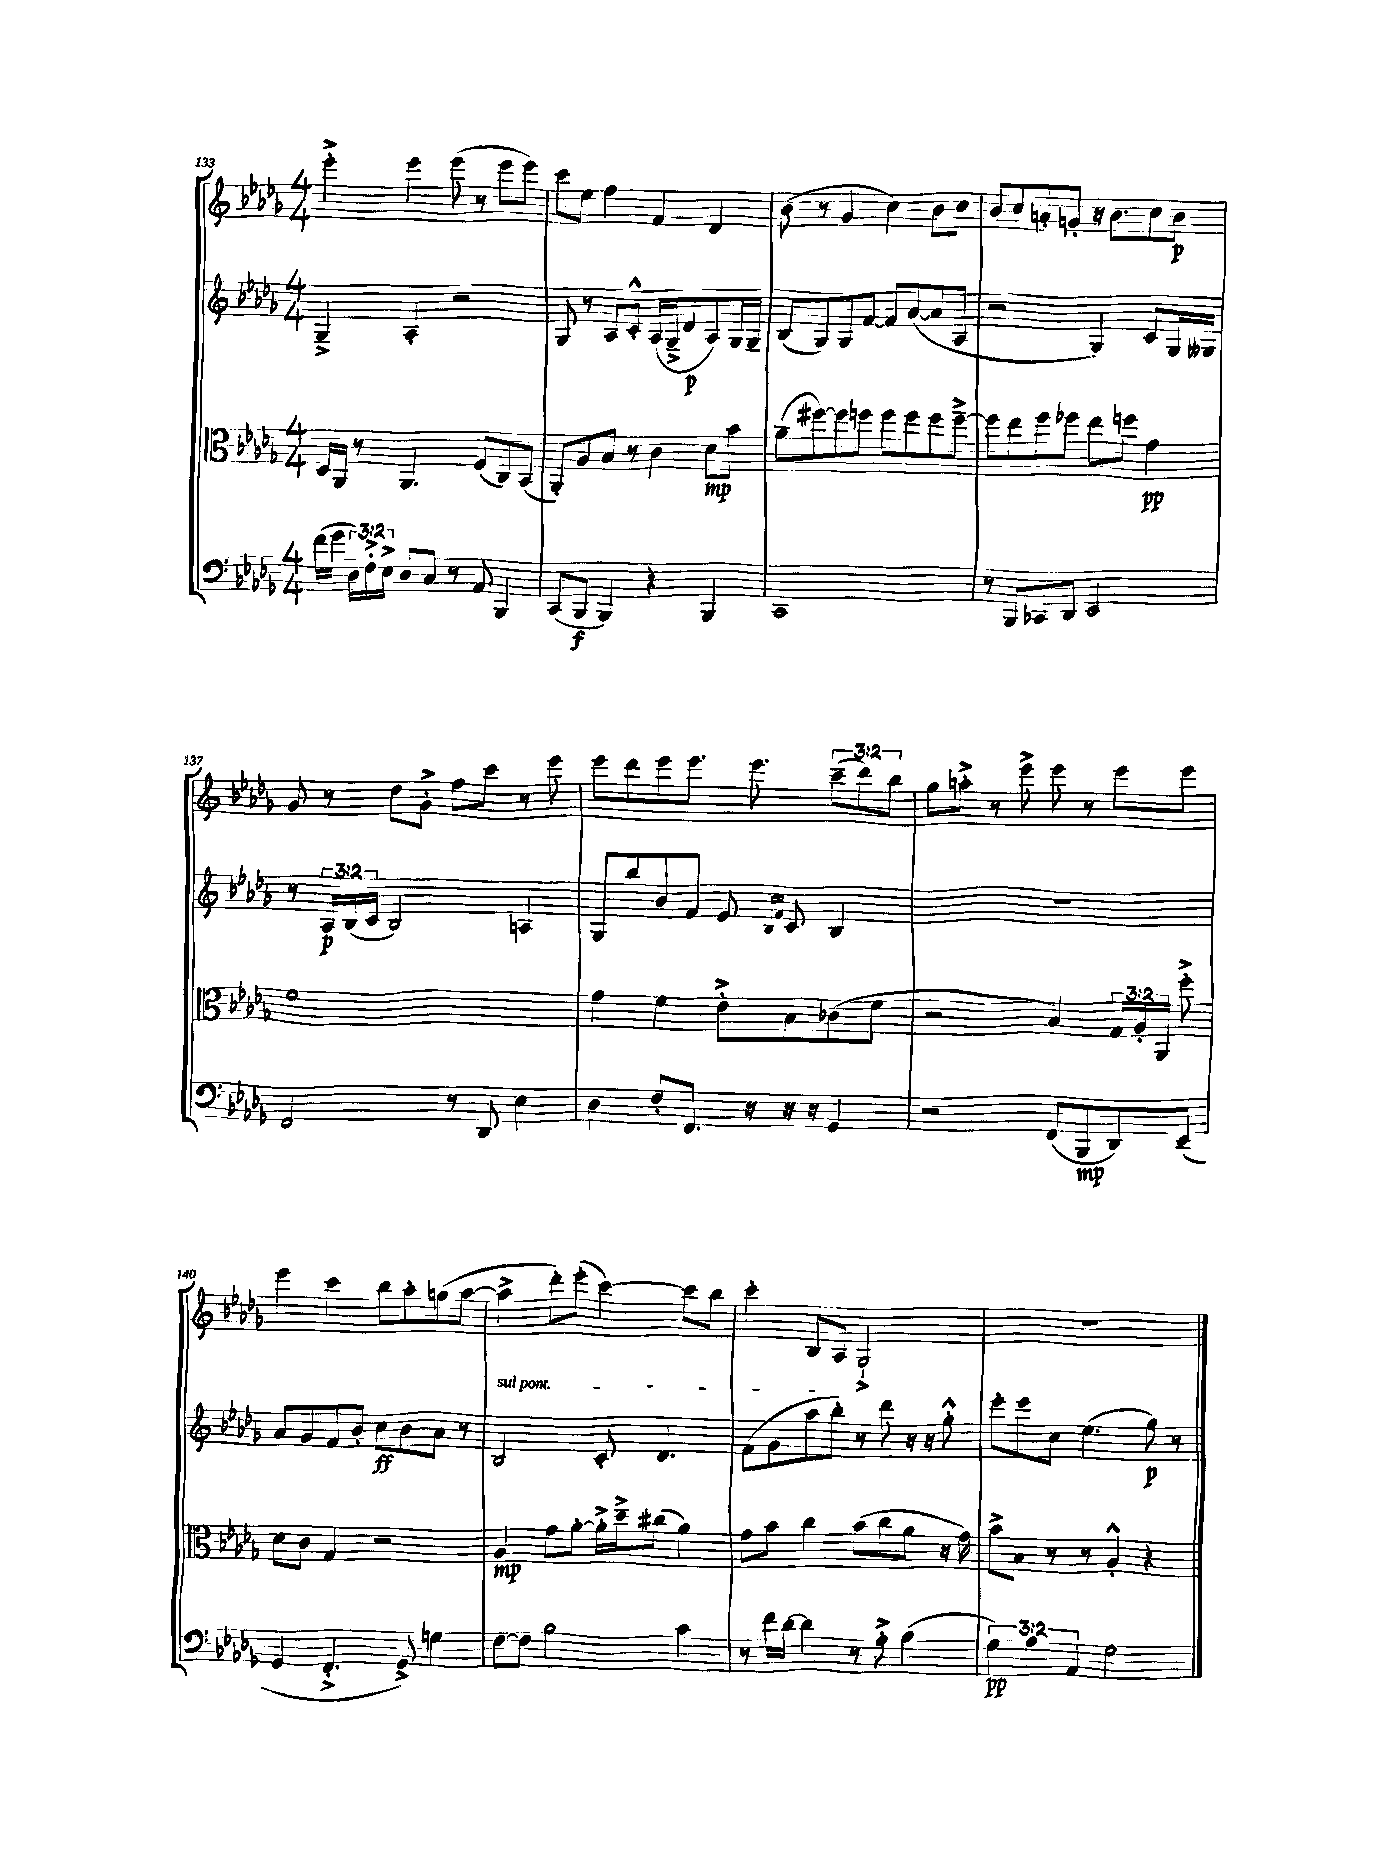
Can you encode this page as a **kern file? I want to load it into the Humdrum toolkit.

**kern	**kern	**kern	**kern
*staff4	*staff3	*staff2	*staff1
*clefF4	*clefC3	*clefG2	*clefG2
*k[b-e-a-d-g-]	*k[b-e-a-d-g-]	*k[b-e-a-d-g-]	*k[b-e-a-d-g-]
*M4/4	*M4/4	*M4/4	*M4/4
(16f	16D-	4G-~^	4eee-'^
16g-	16AA-	.	.
24D-)	8r	.	.
24F'^	.	.	.
24E-^	.	.	.
8D-	4.AA-	4A-'	4eee-
8C	.	.	.
8r	.	2r	(8eee-
8AA-	(8F	.	8r
4BBB-	8C)	.	8eee-
.	(8BB-	.	8eee-)
=	=	=	=
(8CC	8AA-')	8G-	8ccc
8BBB-	8A-	8r	8ee-
4BBB-)	8B-	8A-	4ff
.	8r	8c'^^	.
4r	4c	(16A-	4f
.	.	16G-~^	.
.	.	8d-	.
4BBB-	8d-	8A-)	4d-
.	8b-	16G-	.
.	.	16G-~	.
=	=	=	=
1CC	(8a-~	(8B-	(8b-
.	[8ff#)	8G-)	8r
.	8ff#]	8G-	4g-
.	8ff	[8f	.
.	8ff	8f]	4cc)
.	8ff	([8a-	.
.	8ff	8a-]	8b-
.	[8ff~^	8A-	8cc
=	=	=	=
8r	8ff]	2r	8b-
8BBB-	8ee-	.	8cc
8CC-	8ff	.	8a'
8DD-	8ff-	.	8g'
2EE-	8ee-	4G-)	16r
.	.	.	8.b-
.	8ff	.	.
.	4g-	8c	8cc
.	.	16G-	8b-
.	.	16G--	.
=	=	=	=
2FF	1f	8r	8g-
.	.	24A-	8r
.	.	(24B-	.
.	.	24c	.
.	.	2B-)	8dd-
.	.	.	8g-'^
8r	.	.	8ff
8DD-	.	.	8ccc
4E-	.	4A	8r
.	.	.	8eee-
=	=	=	=
4D-	4g-	8G-	8eee-
.	.	8bb-	8ddd-
8F'	4f	8b-	8eee-
8.FF	.	8f	8.eee-
.	8e-'^	8e-	.
16r	.	.	8.eee-
.	.	16qqB-	.
.	.	16qqf	.
16r	8B-	8c	.
16r	.	.	.
4GG-	(8c-	4B-	(12ccc~
.	.	.	12ddd-)
.	8f	.	.
.	.	.	12bb-
=	=	=	=
2r	2r	1r	8gg-
.	.	.	8aa'^
.	.	.	8r
.	.	.	8eee-^
(8FF	4B-)	.	8eee-
8BBB-	.	.	8r
8DD-)	24G-	.	8eee-
.	24A-'	.	.
.	24AA-	.	.
(8EE-~	8ff'^	.	8eee-
=	=	=	=
4GG-	8d-	8a-	4eee-
.	8c	8g-	.
4.FF'^	4G-	8f	4ccc
.	.	8b-'	.
.	2r	8cc	8bb-
8GG-^)	.	8b-	8aa-'
4G	.	8a-	(8gg
.	.	8r	[8aa-
=	=	=	=
[8F	4A-	2B-	4aa-^]
8F]	.	.	.
2B-	8g-	.	8ddd-')
.	[8a-'	.	(8eee-'
.	16a-'^]	8c'	[4ccc)
.	16dd-~^	.	.
.	(8cc#	4.d-	.
4c	4a-)	.	8ccc]
.	.	.	8bb-
=	=	=	=
8r	8g-	(8f	4ccc'
16f	8b-	8g-	.
[16d-	.	.	.
4d-]	4cc	8aa-	8B-
.	.	8bb-')	8A-
8r	(8b-	8r	2G-`^
8A-'^	8cc	8ddd-	.
(4B-	8a-	16r	.
.	.	16r	.
.	16r	8gg-'^^	.
.	16g-)	.	.
=	=	=	=
6G-)	8b-^	8eee-'	1r
.	8B-	8eee-	.
6A-	.	.	.
.	8r	8cc	.
6AA-	.	.	.
.	8r	(4.ee-	.
2G-	4A-'^^	.	.
.	4r	8gg-)	.
.	.	8r	.
==	==	==	==
*-	*-	*-	*-
